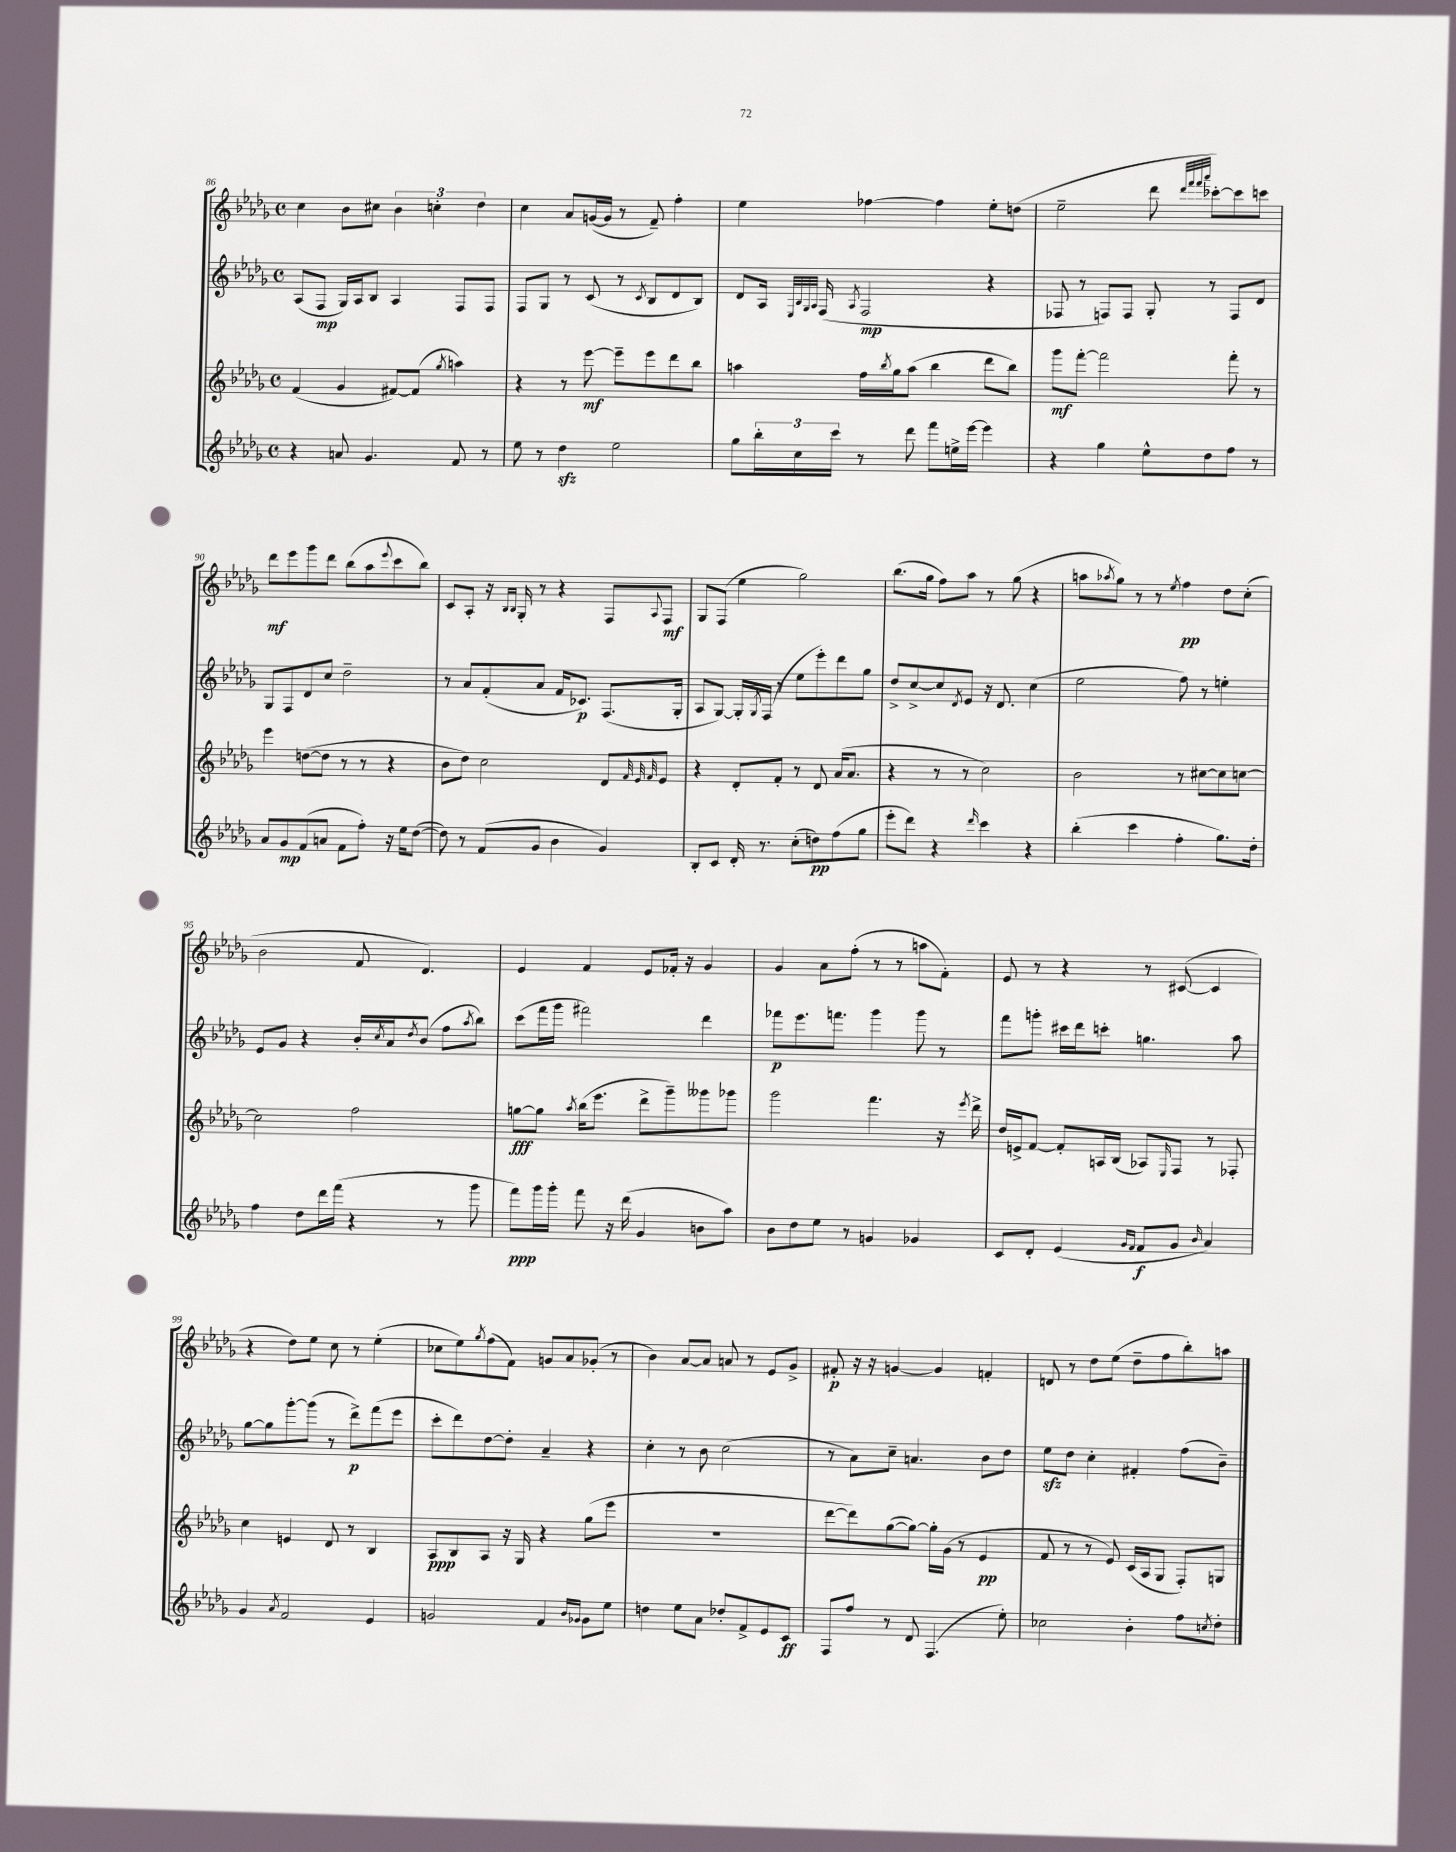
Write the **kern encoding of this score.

**kern	**kern	**kern	**kern
*staff4	*staff3	*staff2	*staff1
*clefG2	*clefG2	*clefG2	*clefG2
*k[b-e-a-d-g-]	*k[b-e-a-d-g-]	*k[b-e-a-d-g-]	*k[b-e-a-d-g-]
*M4/4	*M4/4	*M4/4	*M4/4
*met(c)	*met(c)	*met(c)	*met(c)
4r	(4f	(8A-	4cc
.	.	8F	.
8a	4g-	16G-)	8b-
.	.	16A-	.
4.g-	.	8B-	8cc#
.	[8f#)	4A-	6b-
.	(8f#]	.	.
.	.	.	6cc'
.	8qgg-	.	.
8f	4aa)	8F	.
.	.	.	6dd-
8r	.	8F	.
=	=	=	=
8ee-	4r	8F	4cc
8r	.	8G-	.
4dd-	8r	8r	8a-
.	[8eee-	(8c	([16g
.	.	.	16g]
2ee-	8eee-~]	8r	8r
.	.	8qc	.
.	8eee-	8B-	8f~)
.	8ddd-	8d-	4ff'
.	8bb-	8B-)	.
=	=	=	=
8gg-	4aa	8d-	4ee-
24bb-'	.	16A-	.
24cc	.	.	.
.	.	32qqE-	.
.	.	32qqB-	.
.	.	32qqG-	.
.	.	32qqA-	.
.	.	(16F	.
24ccc	.	.	.
.	.	8qA-	.
8r	16ff	2F	[4ff-
.	8qbb-	.	.
.	16gg-	.	.
8ddd-	(8aa	.	.
8fff	4bb-	.	4ff-]
16ee^	.	.	.
[16eee-	.	.	.
4eee-]	8ddd-	4r	8ee-'
.	8bb-)	.	(8dd
=	=	=	=
4r	8ggg-	8F-	2ee-~
.	[8fff'	8r	.
4gg-	2fff]	8F)	.
.	.	8F	.
8ee-^^	.	8G-'	8ddd-
.	.	.	32qqddd-
.	.	.	32qqfff
.	.	.	32qqfff
.	.	.	32qqaaa-
8dd-	.	8r	[8ccc-')
8ff	8fff'	8F	8ccc-]
8r	8r	8d-	8ccc
=	=	=	=
8a-	4eee-	8G-	8ddd-
8g-	.	8F	8eee-
(8f	([8dd	8d-	8ggg-
8a	8dd]	8cc	8ddd-
8f	8r	2dd-~	(8bb-
8ff')	8r	.	8aa-
.	.	.	8qqeee-
16r	4r	.	8ccc
16ee-	.	.	.
([8dd-	.	.	8bb-)
=	=	=	=
8dd-])	8b-	8r	8c
8r	8dd-)	8a-	8A-'
(8f	2cc	(8f'	16r
.	.	.	16qqB-
.	.	.	16qqB-
.	.	.	16G-'
8g-	.	8a-	8r
4b-	.	16f	4r
.	.	8.c-)	.
4g-)	8d-	(8.F	8F
.	32qqf	.	.
.	32qqe-	.	.
.	32qqf	.	8qqA-
.	8e-	.	8F
.	.	16G-'	.
=	=	=	=
8B-'	4r	8A-	8G-
8c	.	[8G-)	(8F
16d-'	8d-'	16G-']	4ee-
.	.	8qG-	.
8.r	.	(16F	.
.	8f'	8r	.
(8cc'	8r	8ee-	2gg-)
8dd)	8d-	8eee-')	.
(8ff	(16a-	8ddd-	.
.	8.a-	.	.
8gg-	.	8gg-	.
=	=	=	=
8eee-'	4r	8dd-^	(8.bb-
8ddd-)	.	[8cc^	.
.	.	.	16gg-
4r	8r	8cc]	8ff)
.	.	8qd-	.
.	8r	8e-	8aa-
16qqddd-	.	.	.
4ccc	2cc)	16r	8r
.	.	8.d-	.
.	.	.	(8gg-
4r	.	(4cc	4r
=	=	=	=
(4bb-'	2b-	2ee-	8aa
.	.	.	8qaa-
.	.	.	8gg-)
4ccc	.	.	8r
.	.	.	8r
.	.	.	8qee-
4ff'	8r	8ff)	4ff
.	[8cc#	8r	.
8.gg-)	8cc#]	4ee'	8dd-
.	[8cc	.	(8cc'
16dd-'	.	.	.
=	=	=	=
4ff	2cc]	8e-	2b-
.	.	8g-	.
8dd-	.	4r	.
16ddd-	.	.	.
(16fff	.	.	.
4r	2ff	16b-'	8f
.	.	8qcc	.
.	.	16a-	.
.	.	8qdd-	.
.	.	(8b-	4.d-)
8r	.	8ff	.
.	.	8qaa-	.
8ggg-	.	8bb-)	.
=	=	=	=
8fff)	[8gg	(8ccc	4e-
16ggg-	8gg]	16fff	.
16ggg-'	.	16ggg-	.
.	8qaa-	.	.
8fff	(16bb-	2fff#)	4f
.	8.eee-	.	.
16r	.	.	.
(16ddd-	.	.	.
4g-	8ddd-^	.	8e-
.	8ggg-~)	.	16f-'
.	.	.	16r
8b	8ggg--	4ddd-	4g-
8aa-)	8ggg-	.	.
=	=	=	=
8b-	2ggg-	8fff-	4g-
8dd-	.	8.eee-	.
8ee-	.	.	8a-
.	.	8.fff	.
8r	.	.	(8ff'
4g	4.fff	4ggg-	8r
.	.	.	8r
4g-	.	8ggg-	8aa
.	16r	8r	8f')
.	8qeee-	.	.
.	16ddd-^	.	.
=	=	=	=
8c	16dd-	8fff	8e-
.	16e^	.	.
8d-'	[8f	8ggg'	8r
(4e-	8f']	16ccc#	4r
.	.	16ddd-	.
.	16A	8ccc'	.
.	(16B-	.	.
16qqg-	.	.	.
16qqf	.	.	.
8f	8A-)	4.gg	8r
.	16qqE-	.	.
8g-	8F	.	([8c#
16qqb-	.	.	.
4a-)	8r	.	4c#]
.	8F-'	8aa-	.
=	=	=	=
4g-	4cc	[8gg-	4r
.	.	8gg-]	.
8qa-	.	.	.
2f	4e	[8ggg-'	8dd-)
.	.	(8ggg-]	8ee-
.	8d-	8r	8cc
.	8r	8ddd-^)	8r
4e-	4B-	(8fff	(4ee-'
.	.	8eee-	.
=	=	=	=
2g	8A-	8ccc'	8cc-
.	8B-	8ddd-)	8ee-)
.	.	.	8qgg-
.	8A-	[8dd-	(8ff
.	16r	8dd-']	8f)
.	16G-	.	.
4f	4r	4a-~	8g
.	.	.	8a-
16qqb-	.	.	.
16qqg-	.	.	.
8g-	(8gg-	4r	(8g-'
8ee-	8eee-	.	8r
=	=	=	=
4dd	1r	4cc'	4b-)
8ee-	.	8r	[8a-
8a-	.	8b-	8a-]
8dd-'	.	(2cc	8a
8f^	.	.	8r
8e-	.	.	8e-
8c	.	.	8g-^
=	=	=	=
8F	[8ddd-	8r	8f#'
8ff	8ddd-])	8a-)	16r
.	.	.	16r
8r	([8gg-	8cc~	[4g
8d-	8gg-_)	4.a	.
(4.F	16gg-']	.	4g]
.	(16g-	.	.
.	8r	.	.
.	4e-	8b-	4f'
8ee-')	.	8dd-	.
=	=	=	=
2cc-	8f	8ee-	8d
.	8r	8dd-	8r
.	8r	4cc'	8dd-
.	8e-)	.	(8ee-
4b-'	(16c	4f#'	8dd-~
.	16A-	.	.
.	8G-	.	8ff
8ff	8F')	(8ff	8bb-')
8qcc	.	.	.
8dd-'	8G	8b-~)	8aa
==	==	==	==
*-	*-	*-	*-
